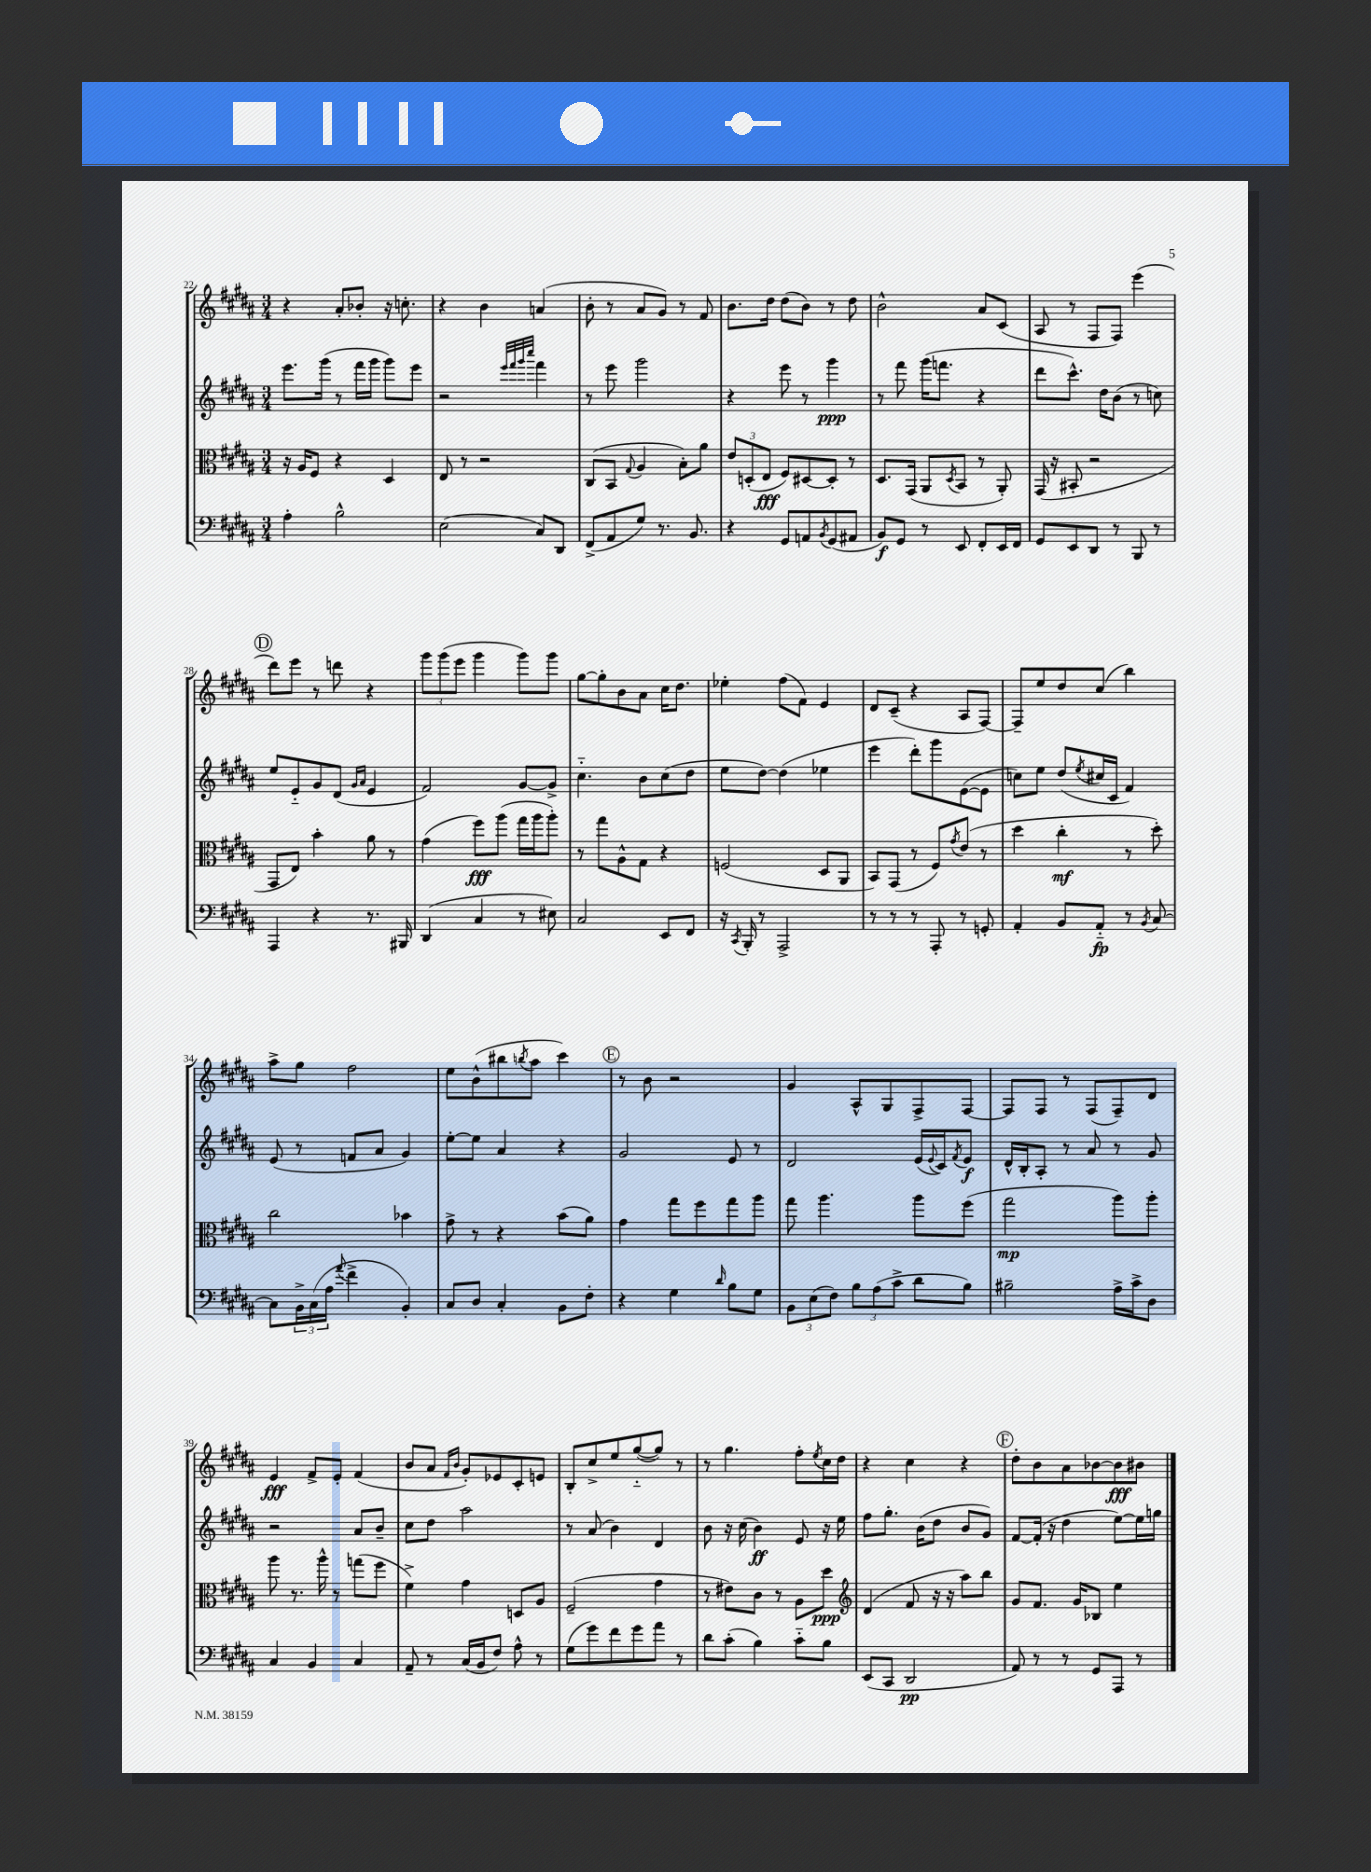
<<
\new StaffGroup <<
\new Staff = "s0" {
    \clef treble \key b \major \numericTimeSignature \time 3/4
    r4 ais'8-. bes'8-. r16 c''8.-. |
    r4 b'4 a'4( |
    b'8-. r8 ais'8 gis'8) r8 fis'8 |
    b'8. dis''16 dis''8( b'8) r8 dis''8 |
    b'2-^ ais'8 cis'8( |
    ais8 r8 fis8 fis8) e'''4( |
    \mark \markup { \circle "D" } dis'''8) e'''8 r8 d'''8 r4 |
    \tuplet 3/2 { gis'''8 gis'''8( e'''8 } gis'''4 gis'''8) gis'''8 |
    gis''8~ gis''8-. b'8 ais'8 cis''16 dis''8. |
    ees''4-. fis''8( fis'8) e'4 |
    dis'8 cis'8--( r4 ais8 fis8~) |
    fis8-- e''8 dis''8 cis''8( b''4) |
    ais''8-> gis''8 fis''2 |
    e''8 b'8-^( bis''8 \acciaccatura { b''8 } ais''8 cis'''4) |
    \mark \markup { \circle "E" } r8 b'8 r2 |
    gis'4 ais8-^ gis8 fis8-> fis8~ |
    fis8 fis8 r8 fis8( fis8--) dis'8 |
    e'4\fff fis'8-> e'8-. fis'4( |
    b'8 ais'8 \grace { fis'16 b'16 } gis'8-.) ees'8 cis'8-. e'8 |
    b8-. cis''8-> e''8 gis''8~-_( gis''8) r8 |
    r8 gis''4. fis''8-. \acciaccatura { e''8 } cis''16 dis''16 |
    r4 cis''4 r4 |
    \mark \markup { \circle "F" } dis''8-. b'8 ais'8 bes'8~ bes'8\fff bis'8 \bar "|." |
}
\new Staff = "s1" {
    \clef treble \key b \major \numericTimeSignature \time 3/4
    e'''8. gis'''16( r8 fis'''16 gis'''16 gis'''8) e'''8 |
    r2 \grace { e'''32 fis'''32 gis'''32 cis''''32 } fis'''4 |
    r8 e'''8 gis'''2 |
    r4 e'''8 r8 gis'''4\ppp |
    r8 fis'''8 gis'''16( f'''8. r4 |
    dis'''8 cis'''8.-^) dis''16 b'8( r8 c''8) |
    \mark \markup { \circle "D" } e''8 e'8-_ gis'8 dis'8( \grace { gis'16 ais'16 } e'4 |
    fis'2) gis'8~ gis'8-> |
    cis''4.-_ b'8 cis''8( dis''8 |
    e''8 dis''8~) dis''4( ees''4 |
    e'''4 dis'''8-.) gis'''8 e'8~( e'8 |
    c''8) e''8 dis''8( \acciaccatura { e''8 } cis''16 cis'16 fis'4) |
    e'8( r8 f'8 ais'8 gis'4) |
    e''8~-. e''8 ais'4 r4 |
    \mark \markup { \circle "E" } gis'2 e'8 r8 |
    dis'2 e'16( \appoggiatura { e'8 } cis'16) \acciaccatura { fis'8 } e'8\f |
    dis'16-^ b16-. ais8-. r8 ais'8 r8 gis'8 |
    r2 ais'8 b'8-- |
    cis''8 dis''8 ais''2 |
    r8 ais'8( b'4) dis'4 |
    b'8 r16 cis''16( b'4\ff) e'8 r16 e''16 |
    fis''8 gis''8.-. b'16( dis''8 b'8 gis'8) |
    \mark \markup { \circle "F" } fis'8~ fis'16-.( r16 dis''4 e''8~) e''16 g''16 \bar "|." |
}
\new Staff = "s2" {
    \clef alto \key b \major \numericTimeSignature \time 3/4
    r16 ais16 fis8 r4 dis4 |
    e8 r8 r2 |
    cis8( b,8 \appoggiatura { gis8 } ais4 b8-.) ais'8 |
    \tuplet 3/2 { e'8 d8-.( e8\fff } fis8) dis8~ dis8-. r8 |
    dis8. gis,16( ais,8 \acciaccatura { dis8 } b,8 r8 ais,8-.) |
    gis,16( r16 bis,8-. r2 |
    \mark \markup { \circle "D" } gis,8 e8) b'4-. ais'8 r8 |
    gis'4( fis''8\fff) ais''8( gis''16 ais''16 ais''8-.) |
    r8 gis''8 ais8-^ gis8 r4 |
    f2( dis8 ais,8 |
    b,8) gis,8( r8 fis8) \acciaccatura { gis'8 } e'8( r8 |
    dis''4 cis''4-.\mf r8 dis''8-.) |
    cis''2 bes'4 |
    gis'8-> r8 r4 b'8( ais'8) |
    \mark \markup { \circle "E" } gis'4 gis''8 fis''8 gis''8 ais''8 |
    gis''8 ais''4. ais''8 fis''8( |
    gis''2\mp ais''8) ais''8-. |
    ais''8 r8. ais''16-^ r8 g''8( fis''8 |
    fis'4->) gis'4 d8 ais8 |
    fis2--( gis'4 |
    r8 eis'8) cis'8 r8 ais8 dis''8\ppp |
    \clef treble dis'4( fis'8 r16 r16 ais''8) b''8 |
    \mark \markup { \circle "F" } gis'8 fis'8. gis'16 bes8 e''4 \bar "|." |
}
\new Staff = "s3" {
    \clef bass \key b \major \numericTimeSignature \time 3/4
    ais4-. b2-^ |
    e2( cis8) dis,8 |
    fis,8->( ais,8 gis8) r8. b,8. |
    r4 gis,8 a,8 \acciaccatura { b,8 } gis,8( ais,8 |
    b,8\f) gis,8 r8 e,8 fis,8-. e,16 fis,16 |
    gis,8 e,8 dis,8 r8 b,,8 r8 |
    \mark \markup { \circle "D" } ais,,4 r4 r8. bis,,16 |
    dis,4( cis4 r8 eis8) |
    cis2 e,8 fis,8 |
    r16 \acciaccatura { cis,8 } b,,16-. r8 ais,,2-> |
    r8 r8 r8 ais,,8-. r8 g,8-. |
    ais,4-. b,8 ais,8-_\fp r8 \acciaccatura { b,8 } cis8~ |
    cis8 \tuplet 3/2 { b,16-> cis16( ais16 } \appoggiatura { ais'8 } fis'4-> b,4-.) |
    cis8 dis8 cis4-. b,8 fis8-. |
    \mark \markup { \circle "E" } r4 gis4 \grace { dis'16 } b8 gis8 |
    \tuplet 3/2 { b,8 e8( fis8) } \tuplet 3/2 { b8 ais8( cis'8-> } dis'8 b8) |
    bis2-- ais16-> cis'16-> dis8 |
    cis4 b,4 cis4 |
    ais,8-- r8 cis16( b,16 fis8) ais8-^ r8 |
    gis8( gis'8) fis'8 gis'8 ais'8 r8 |
    dis'8 cis'8-.( b4) cis'8-_ b8 |
    e,8( cis,8 dis,2\pp |
    \mark \markup { \circle "F" } ais,8) r8 r8 gis,8 ais,,8 r8 \bar "|." |
}
>>
>>
\layout { \context { \Score currentBarNumber = #22 } }
